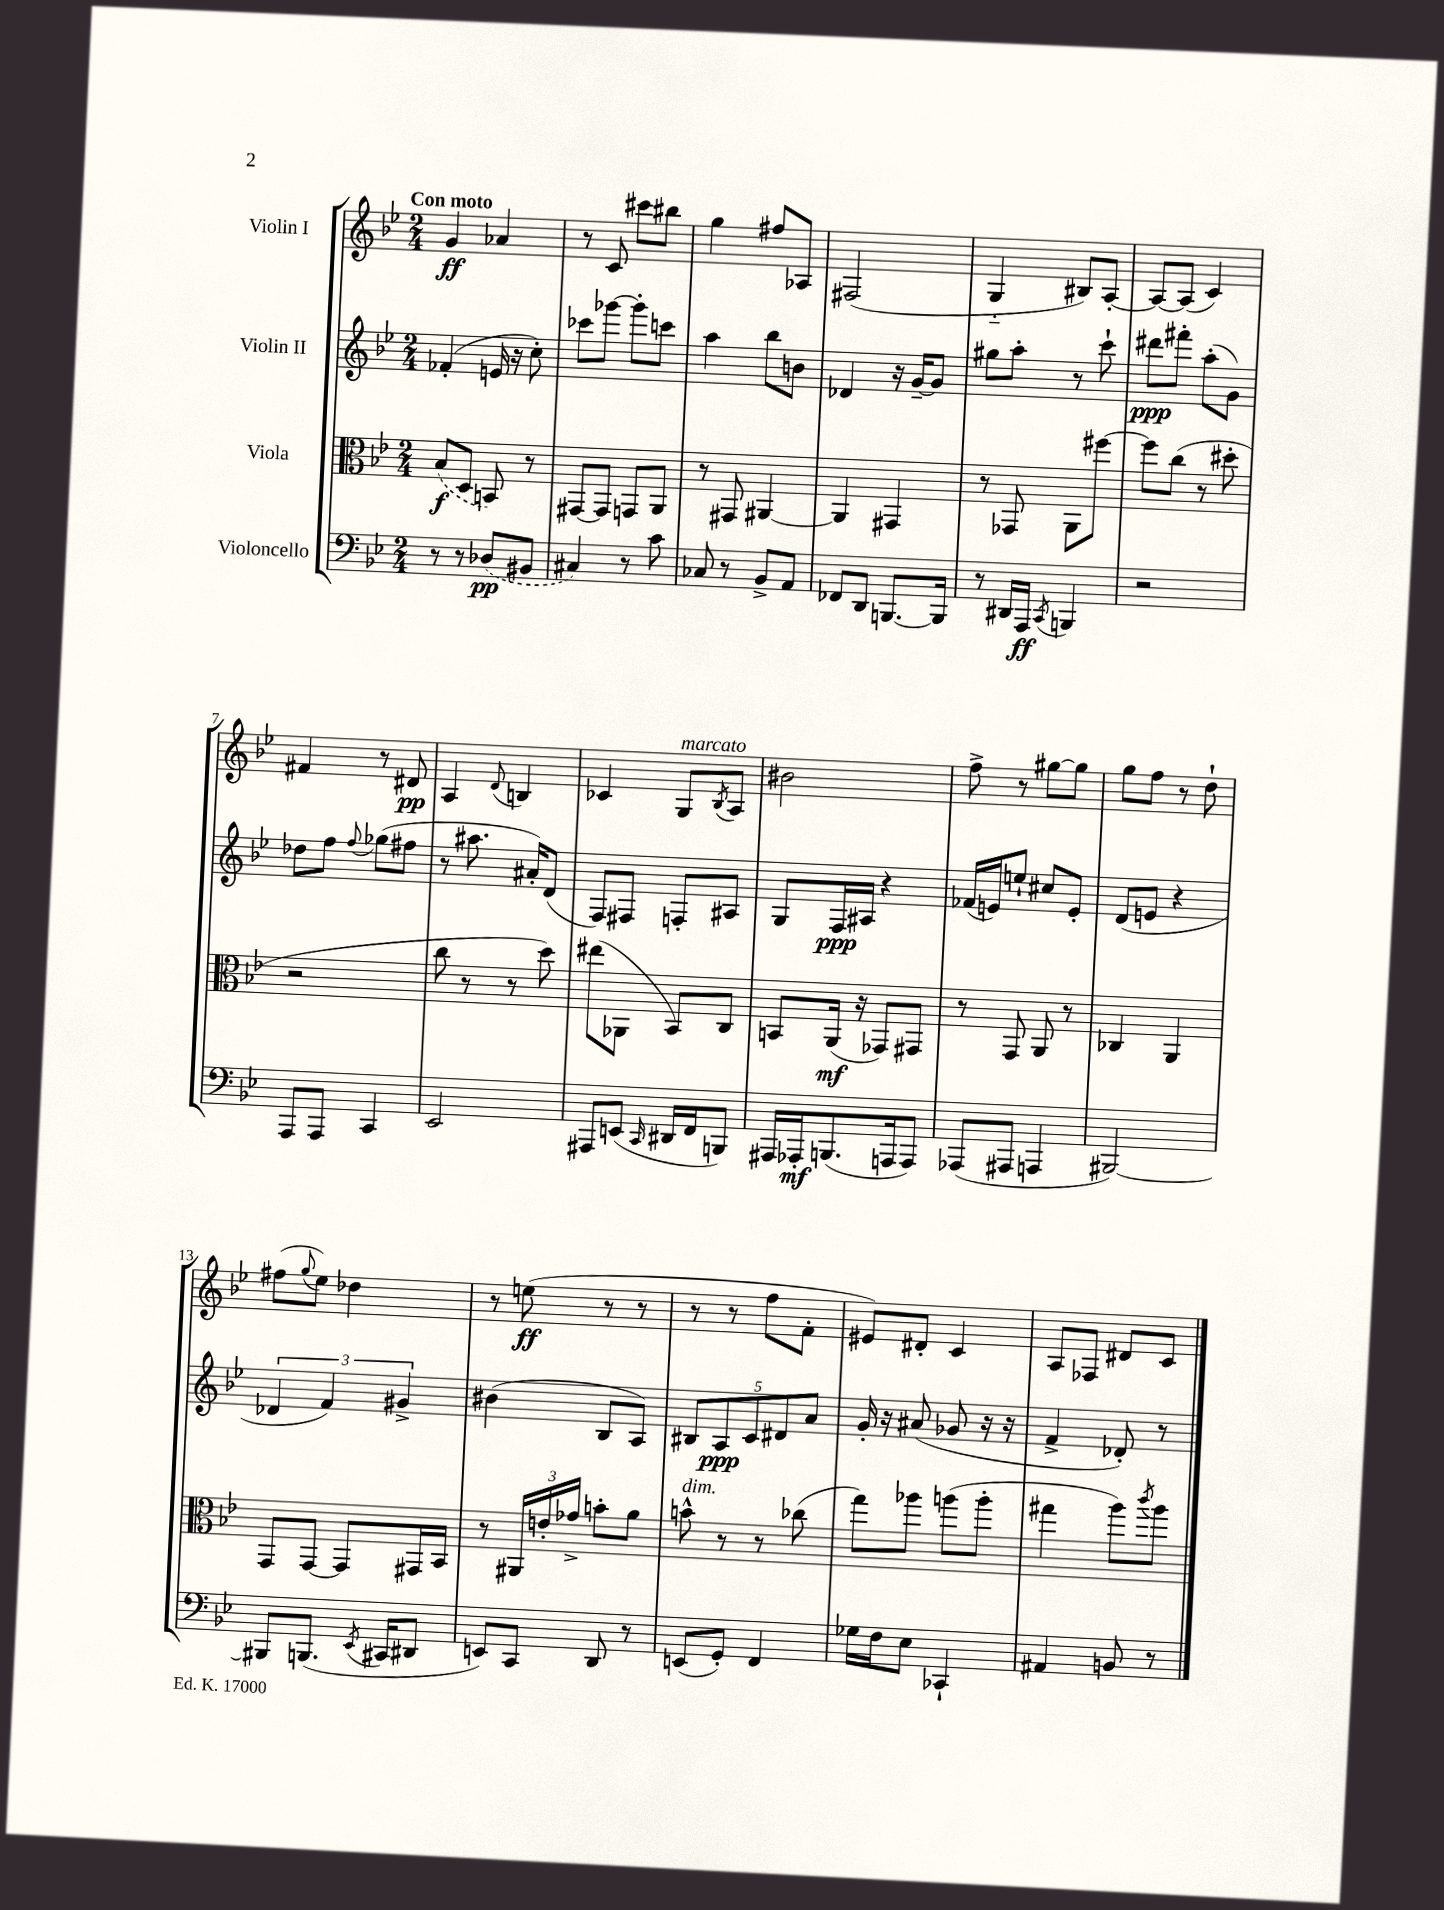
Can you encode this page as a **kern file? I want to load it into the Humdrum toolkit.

**kern	**kern	**kern	**kern
*staff4	*staff3	*staff2	*staff1
*clefF4	*clefC3	*clefG2	*clefG2
*k[b-e-]	*k[b-e-]	*k[b-e-]	*k[b-e-]
*M2/4	*M2/4	*M2/4	*M2/4
8r	(8B-/L	(4f-'/	4g/
8r	8D/J	.	.
(8D-/L	8BB/)	16e/	4a-/
.	.	16r	.
8BB#/J	8r	8cc'\)	.
=	=	=	=
4C#/)	[8GG#/L	8ccc-\L	8r
.	8GG#/]J	[8ggg-\J	8c/
8r	8GG/L	8ggg-'\]L	8ccc#\L
8c\	8AA/J	8ccc\J	8bb#\J
=	=	=	=
8C-/	8r	4aa\	4gg\
8r	8GG#/	.	.
8BB-^/L	[4AA#/	8bb-\L	8ff#/L
8AA/J	.	8b\J	8A-/J
=	=	=	=
8FF-/L	4AA#/]	4d-/	(2F#/
8DD/J	.	.	.
[8.BBB/L	4GG#/	16r	.
.	.	[16g~/LK	.
.	.	8g/]J	.
16BBB/]Jk	.	.	.
=	=	=	=
8r	8r	8gg#\L	4G'~/
16DD#/LL	8GG-/	8aa'\J	.
16AAA/JJ	.	.	.
8qCC/	.	.	.
4BBB/	8AA\L	8r	8B#/L)
.	[8ff#\J	8ccc`\	[8A'/J
=	=	=	=
2r	8ff#\]L	8ddd#\L	8A/_L
.	(8cc\J	8fff#'\J	(8A/]J
.	8r	(8aa'\L	4c/)
.	8dd#'\	8g\J)	.
=	=	=	=
8AAA/L	2r	8dd-\L	4f#/
8AAA/J	.	8ff\J	.
.	.	8qqff/	.
4CC/	.	(8gg-\L	8r
.	.	8ff#\J	8d#/
=	=	=	=
2EE-/	8cc\	8r	4A/
.	8r	8.aa#\	.
.	.	.	8qqd/
.	8r	.	4B/
.	.	16a#'/LK)	.
.	8dd\)	(8d/J	.
=	=	=	=
8AAA#/L	(8ee#\L	8F/L)	4c-/
(8EE/J	8AA-\J	8F#/J	.
16qqCC/	.	.	.
16DD#/LL	8BB-/L)	8F'/L	8G/L
16FF/J	.	.	.
.	.	.	8qB-/
8BBB/J)	8C/J	8A#/J	8A/J
=	=	=	=
16AAA#/LL	8BB/L	8G/L	2b#\
16AAA-'/J	.	.	.
(8.BBB/	(16AA/Jk	16F/L	.
.	16r	16A#/JJ	.
.	8GG-/L)	4r	.
16AAA/k	.	.	.
8AAA/J)	8GG#/J	.	.
=	=	=	=
(8AAA-/L	8r	(16f-/LL	8ff^\
.	.	16e/J)	.
8AAA#/J	8GG/	8ee`/J	8r
4AAA/	8AA/	8cc#/L	[8gg#\L
.	8r	8e'/J	8gg#\]J
=	=	=	=
[2BBB#/)	4C-/	(8d/L	8gg\L
.	.	8e/J	8ff\J
.	4AA/	4r	8r
.	.	.	8dd`\
=	=	=	=
8BBB#/]L	8GG/L	6d-/	(8ff#\L
.	.	.	8qqgg/
(8.BBB/J	[8GG/J	.	8ee-\J)
.	.	6f/)	.
.	8GG/]L	.	4dd-\
8qEE-/	.	.	.
16CC#/LK	.	.	.
.	.	6g#^/	.
8DD#/J	16GG#/L	.	.
.	16BB-/JJ	.	.
=	=	=	=
8EE/L)	8r	(4b#\	8r
8CC/J	24AA#/LL	.	(8ee\
.	24e'/	.	.
.	24g-^/JJ	.	.
8DD/	8b'\L	8B-/L	8r
8r	8a\J	8A/J)	8r
=	=	=	=
(8EE/L	8b^^\	10B#/L	8r
.	.	10A/	.
8GG'/J)	8r	.	8r
.	.	10c/	.
4FF/	8r	.	8ff\L
.	.	10d#/	.
.	(8cc-\	.	8f'\J
.	.	10a/J	.
=	=	=	=
16G-\LL	8gg\L)	16g'/	8e#/L)
16F\J	.	16r	.
8E-\J	8aa-\J	(8a#/	8d#'/J
4CC-`/	(8aa\L	8g-/	4c/
.	8aa'\J	16r	.
.	.	16r	.
=	=	=	=
4AA#/	4gg#\	4f^/	8A/L
.	.	.	8F-/J
8BB/	8aa\L)	8d-'/)	8d#/L
.	8qccc/	.	.
8r	8aa\J	8r	8c/J
==	==	==	==
*-	*-	*-	*-
